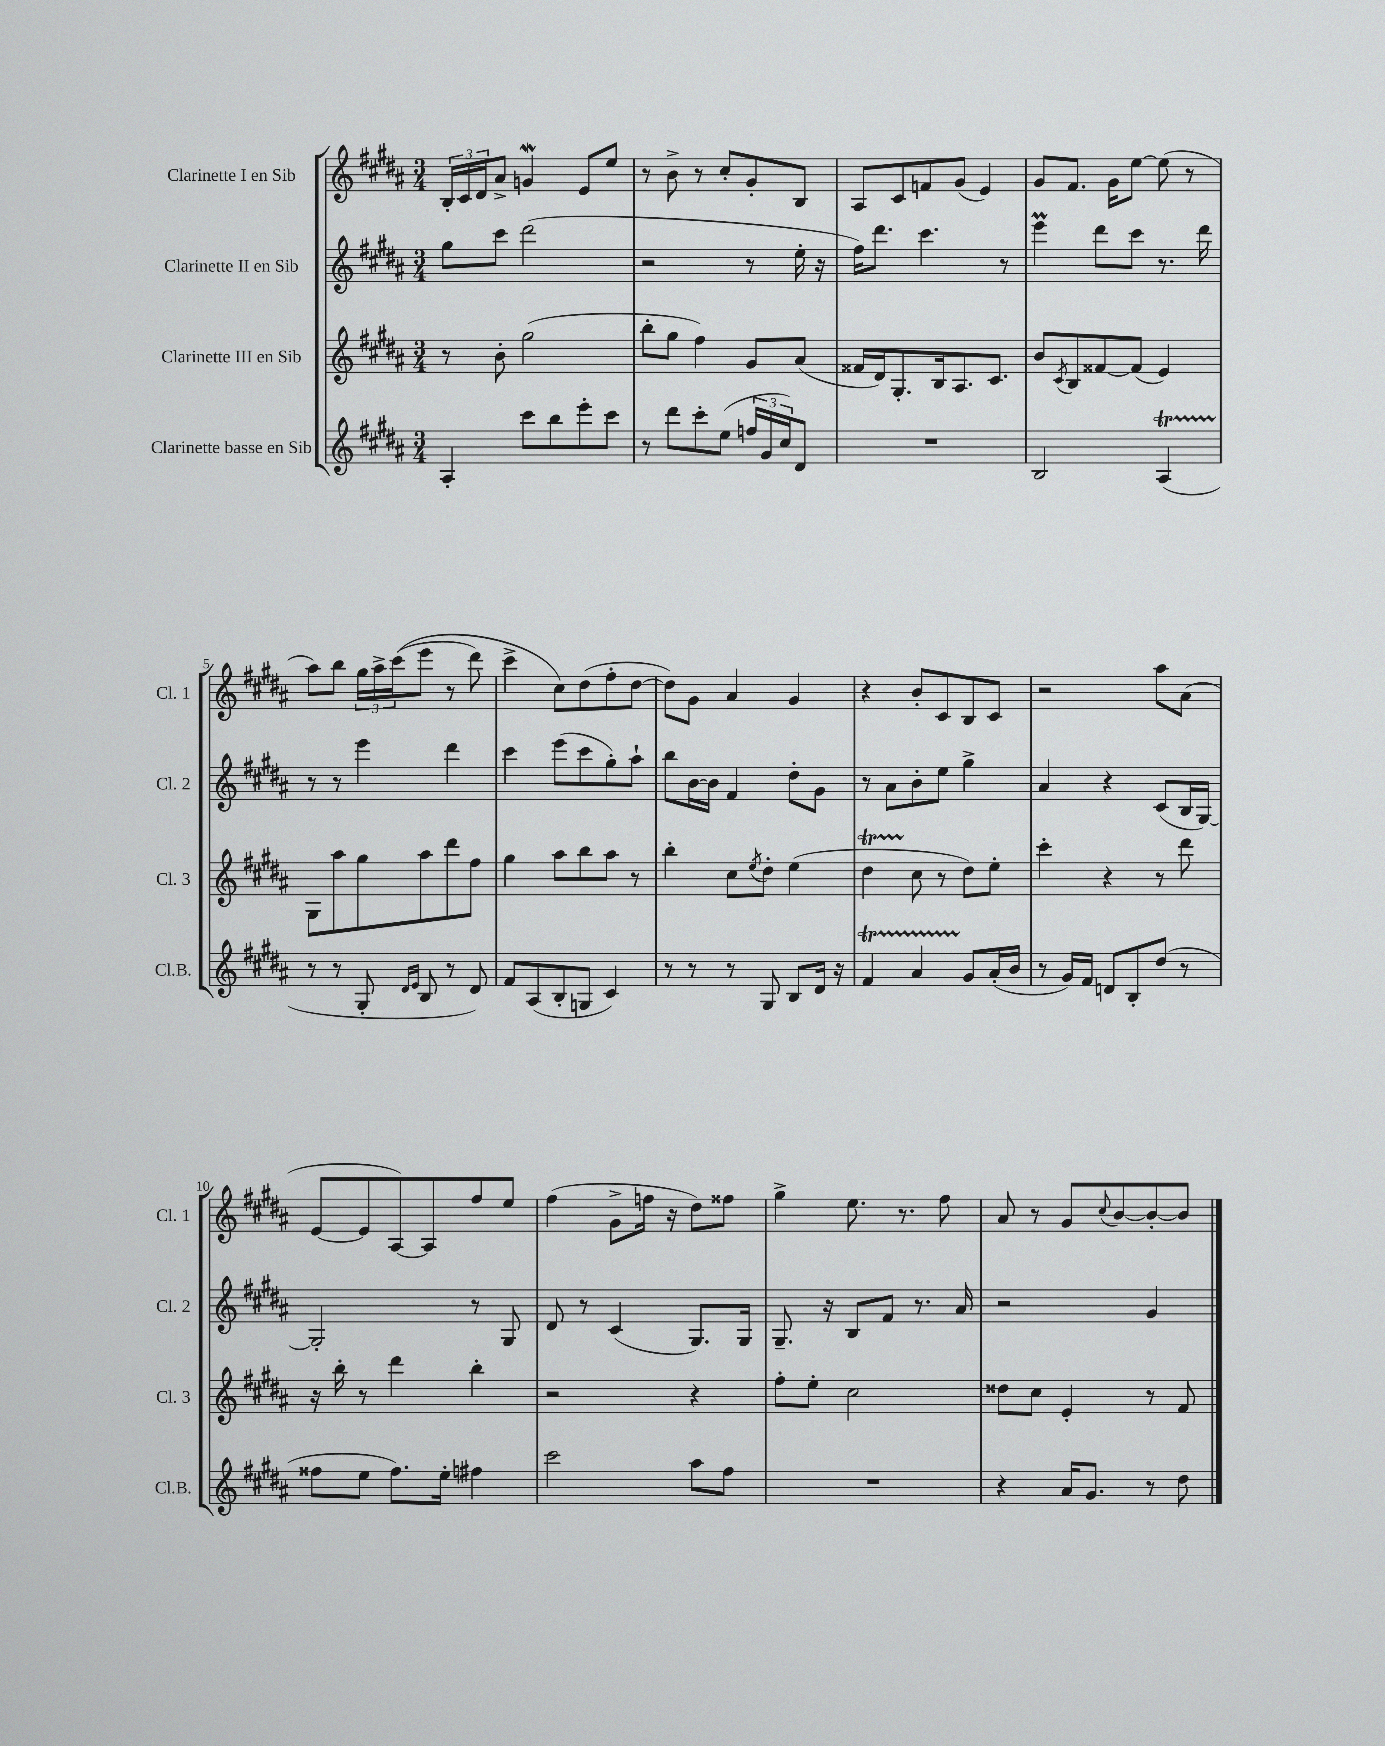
<<
\new StaffGroup <<
\new Staff = "s0" \with { instrumentName = "Clarinette I en Sib" shortInstrumentName = "Cl. 1" } {
    \clef treble \key b \major \numericTimeSignature \time 3/4
    \tuplet 3/2 { b16-. cis'16 dis'16 } ais'8-> g'4\mordent e'8 e''8 |
    r8 b'8-> r8 cis''8-. gis'8-. b8 |
    ais8 cis'8 f'8 gis'8( e'4) |
    gis'8 fis'8. gis'16 e''8~ e''8( r8 |
    ais''8) b''8 \tuplet 3/2 { gis''16 ais''16-> cis'''16(\( } e'''8 r8 dis'''8) |
    cis'''4-> cis''8\) dis''8( fis''8-. dis''8~ |
    dis''8) gis'8 ais'4 gis'4 |
    r4 b'8-. cis'8 b8 cis'8 |
    r2 ais''8 ais'8( |
    e'8~ e'8 ais8~) ais8 fis''8 e''8 |
    fis''4( gis'8-> f''16 r16 dis''8) fisis''8 |
    gis''4-> e''8. r8. fis''8 |
    ais'8 r8 gis'8 \appoggiatura { cis''8 } b'8~ b'8~-. b'8 \bar "|." |
}
\new Staff = "s1" \with { instrumentName = "Clarinette II en Sib" shortInstrumentName = "Cl. 2" } {
    \clef treble \key b \major \numericTimeSignature \time 3/4
    gis''8 cis'''8 dis'''2( |
    r2 r8 e''16-. r16 |
    fis''16) dis'''8. cis'''4. r8 |
    e'''4\prall dis'''8 cis'''8 r8. dis'''16 |
    r8 r8 e'''4 dis'''4 |
    cis'''4 e'''8( cis'''8 gis''8-.) ais''8-! |
    b''8 b'16~ b'16 fis'4 dis''8-. gis'8 |
    r8 ais'8 b'8-. e''8 gis''4-> |
    ais'4 r4 cis'8( b16 gis16~) |
    gis2-. r8 gis8 |
    dis'8 r8 cis'4( gis8.) gis16 |
    gis8.-- r16 b8 fis'8 r8. ais'16 |
    r2 gis'4 \bar "|." |
}
\new Staff = "s2" \with { instrumentName = "Clarinette III en Sib" shortInstrumentName = "Cl. 3" } {
    \clef treble \key b \major \numericTimeSignature \time 3/4
    r8 b'8-. gis''2( |
    b''8-. gis''8 fis''4) gis'8 ais'8( |
    fisis'16 dis'16) gis8.-. b16 ais8. cis'8. |
    b'8 \acciaccatura { cis'8 } b8 fisis'8~ fisis'8( e'4) |
    gis8 ais''8 gis''8 ais''8 dis'''8 fis''8 |
    gis''4 ais''8 b''8 ais''8 r8 |
    b''4-. cis''8 \acciaccatura { e''8 } dis''8-. e''4( |
    dis''4\startTrillSpan cis''8\stopTrillSpan r8 dis''8) e''8-. |
    cis'''4-. r4 r8 dis'''8 |
    r16 b''16-. r8 dis'''4 b''4-. |
    r2 r4 |
    fis''8-. e''8-. cis''2 |
    disis''8 cis''8 e'4-. r8 fis'8 \bar "|." |
}
\new Staff = "s3" \with { instrumentName = "Clarinette basse en Sib" shortInstrumentName = "Cl.B." } {
    \clef treble \key b \major \numericTimeSignature \time 3/4
    ais4-. cis'''8 b''8 e'''8-. cis'''8 |
    r8 dis'''8 cis'''8-. e''8( \tuplet 3/2 { f''16 gis'16 cis''16) } dis'8 |
    R2. |
    b2 ais4\startTrillSpan( |
    r8\stopTrillSpan r8 gis8-. \grace { dis'16 e'16 } b8 r8 dis'8) |
    fis'8 ais8( b8-. g8 cis'4) |
    r8 r8 r8 gis8 b8 dis'16 r16 |
    fis'4\startTrillSpan ais'4 gis'8\stopTrillSpan ais'16-.( b'16 |
    r8 gis'16) fis'16 d'8 b8-. dis''8( r8 |
    fisis''8 e''8 fisis''8.) e''16-. fis''4 |
    cis'''2 ais''8 fis''8 |
    R2. |
    r4 ais'16 gis'8. r8 dis''8 \bar "|." |
}
>>
>>
